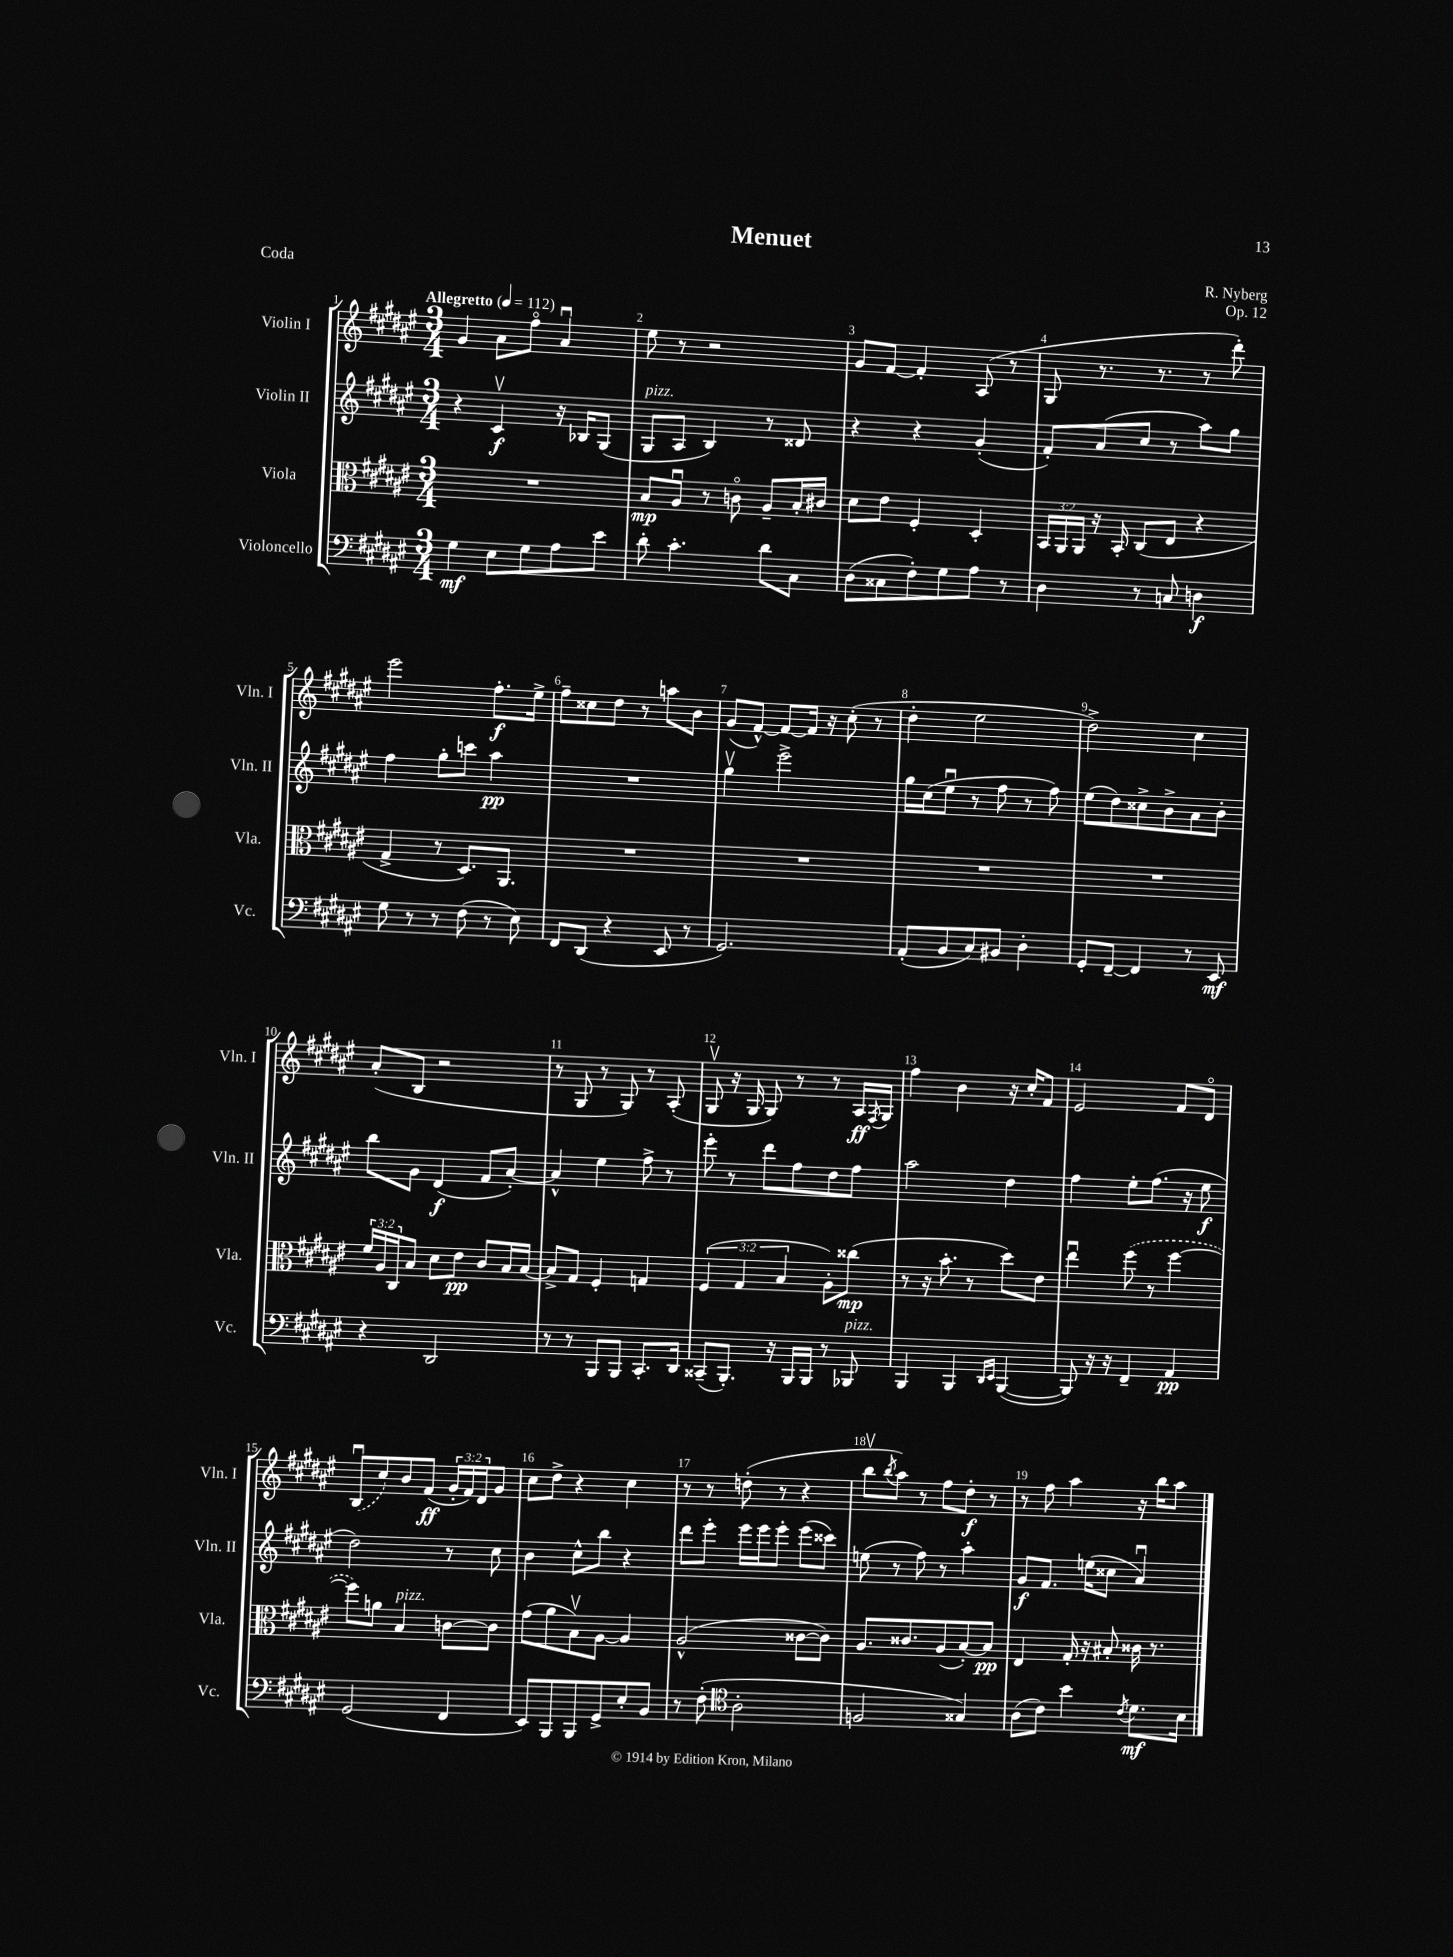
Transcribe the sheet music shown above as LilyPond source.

\header { title = "Menuet" composer = "R. Nyberg" opus = "Op. 12" piece = "Coda" }
<<
\new StaffGroup <<
\new Staff = "s0" \with { instrumentName = "Violin I" shortInstrumentName = "Vln. I" } {
    \clef treble \key fis \major \numericTimeSignature \time 3/4 \override Staff.TupletNumber.text = #tuplet-number::calc-fraction-text \tempo "Allegretto" 4 = 112
    gis'4 ais'8 fis''8\flageolet ais'4\downbow |
    eis''8 r8 r2 |
    gis'8 fis'8~ fis'4-. ais8( r8 |
    gis8 r8. r8. r8 dis'''8-.) |
    eis'''2 fis''8.-.\f eis''16-> |
    fis''8-- cisis''8 dis''8 r8 a''8 b'8 |
    gis'8( fis'8~-^) fis'8~ fis'16 r16 cis''8-.( r8 |
    dis''4-. eis''2 |
    dis''2->) cis''4 |
    ais'8-.( b8 r2 |
    r8 gis8 r8 gis8) r8 ais8-.( |
    gis8\upbow r16 gis16 gis8) r8 r8 ais16\ff \acciaccatura { fis8 } gis16 |
    fis''4 b'4 r16 cis''16-. fis'8 |
    eis'2 fis'8 dis'8\flageolet |
    \once \slurDashed b8\downbow( cis''8) b'8 fis'8\ff( \tuplet 3/2 { gis'16-. fis'16) dis'16 } gis'8 |
    cis''8 dis''8-> r4 cis''4 |
    r8 r8 d''8-.( r8 r4 |
    b''8\upbow \acciaccatura { b''8 } ais''8) r8 fis''8 dis''8-.\f r8 |
    r8 fis''8 ais''4 r16 b''16 ais''8 \bar "|." |
}
\new Staff = "s1" \with { instrumentName = "Violin II" shortInstrumentName = "Vln. II" } {
    \clef treble \key fis \major \numericTimeSignature \time 3/4
    r4 cis'4\upbow\f r16 bes16 gis8( |
    gis8^\markup { \italic "pizz." } ais8 b4) r8 disis'8 |
    r4 r4 gis'4-.( |
    fis'8-.) ais'8( cis''8 r8 ais''8) gis''8 |
    fis''4 gis''8-. c'''8 ais''4\pp |
    R2. |
    gis''4\upbow eis'''2-> |
    gis''16 cis''16( eis''8\downbow r8 fis''8 r8 fis''8) |
    eis''8( dis''8) cisis''8-> b'8-> ais'8 b'8-. |
    b''8 gis'8 dis'4\f( fis'8 ais'8~-.) |
    ais'4-^ eis''4 fis''8-> r8 |
    eis'''8-. r8 dis'''8 fis''8 dis''8 fis''8 |
    ais''2 dis''4 |
    fis''4 eis''8-. fis''8.( r16 eis''8\f |
    dis''2) r8 cis''8 |
    b'4 cis''8-^ b''8 r4 |
    dis'''8 eis'''8-. eis'''16 eis'''16 eis'''8-. eis'''8( cisis'''8) |
    e''8( r8 fis''8) r8 ais''4-. |
    gis'8\f fis'8. e''16( cisis''8 ais'4\downbow) \bar "|." |
}
\new Staff = "s2" \with { instrumentName = "Viola" shortInstrumentName = "Vla." } {
    \clef alto \key fis \major \numericTimeSignature \time 3/4 \override Staff.TupletNumber.text = #tuplet-number::calc-fraction-text
    R2. |
    b8\mp ais8\downbow r8 c'8\flageolet ais8-- b16-. cis'16 |
    dis'8 eis'8 fis4-. dis4-. |
    \tuplet 3/2 { b,16 ais,16 ais,16 } r16 b,16-. cis8( eis8 r4 |
    gis4-> r8 dis8.) ais,8. |
    R2. |
    R2. |
    R2. |
    R2. |
    \tuplet 3/2 { fis'16 ais16 cis16 } b8 dis'8 eis'8\pp cis'8 b16 b16~ |
    b8-> gis8 fis4-. g4 |
    \tuplet 3/2 { fis4( gis4 b4 } ais8-.) cisis''8\mp( |
    r8 r16 b'8.-. r8 dis''8) eis'8 |
    eis''4\downbow \once \slurDashed fis''8( r8 fis''4~ |
    fis''8) a'8 b4^\markup { \italic "pizz." } c'8~ c'8 |
    gis'8( ais'8 b8\upbow) ais8~ ais4 |
    ais2-^( cisis'8~ cisis'8) |
    ais8. cisis'8. ais8( b8~-.) b8\pp |
    eis4 gis16-. r16 bis8-. cisis'16 r8. \bar "|." |
}
\new Staff = "s3" \with { instrumentName = "Violoncello" shortInstrumentName = "Vc." } {
    \clef bass \key fis \major \numericTimeSignature \time 3/4
    gis4\mf eis8 gis8 ais8 eis'8 |
    dis'8-. cis'4.-. dis'8 cis8 |
    dis8( cisis8 fis8-.) gis8 ais8 r8 |
    dis4 r8 c8 d4\f |
    gis8 r8 r8 fis8( r8 eis8) |
    fis,8 dis,8( r4 eis,8 r8 |
    gis,2.) |
    ais,8-.( b,8 cis8) bis,8 dis4-. |
    gis,8-. fis,8~-- fis,4 r8 eis,8\mf |
    r4 dis,2 |
    r8 r8 b,,8 b,,8 cis,8.-. dis,16 |
    cisis,8--( b,,8.-.) r16 b,,16 b,,16 r8 bes,,8^\markup { \italic "pizz." } |
    b,,4 b,,4 \grace { dis,16 eis,16 } b,,4~( |
    b,,8) r16 r16 fis,4-- ais,4\pp |
    gis,2( fis,4 |
    eis,8) b,,8 b,,8 gis,8-> eis8-. b,8 |
    r8 fis8-.( \clef tenor ais2-. |
    f2 gisis4) |
    ais8( cis'8) b'4 \acciaccatura { cis'8 } dis'8.\mf b16 \bar "|." |
}
>>
>>
\layout { \context { \Score \override BarNumber.break-visibility = ##(#f #t #t) barNumberVisibility = #all-bar-numbers-visible } }
